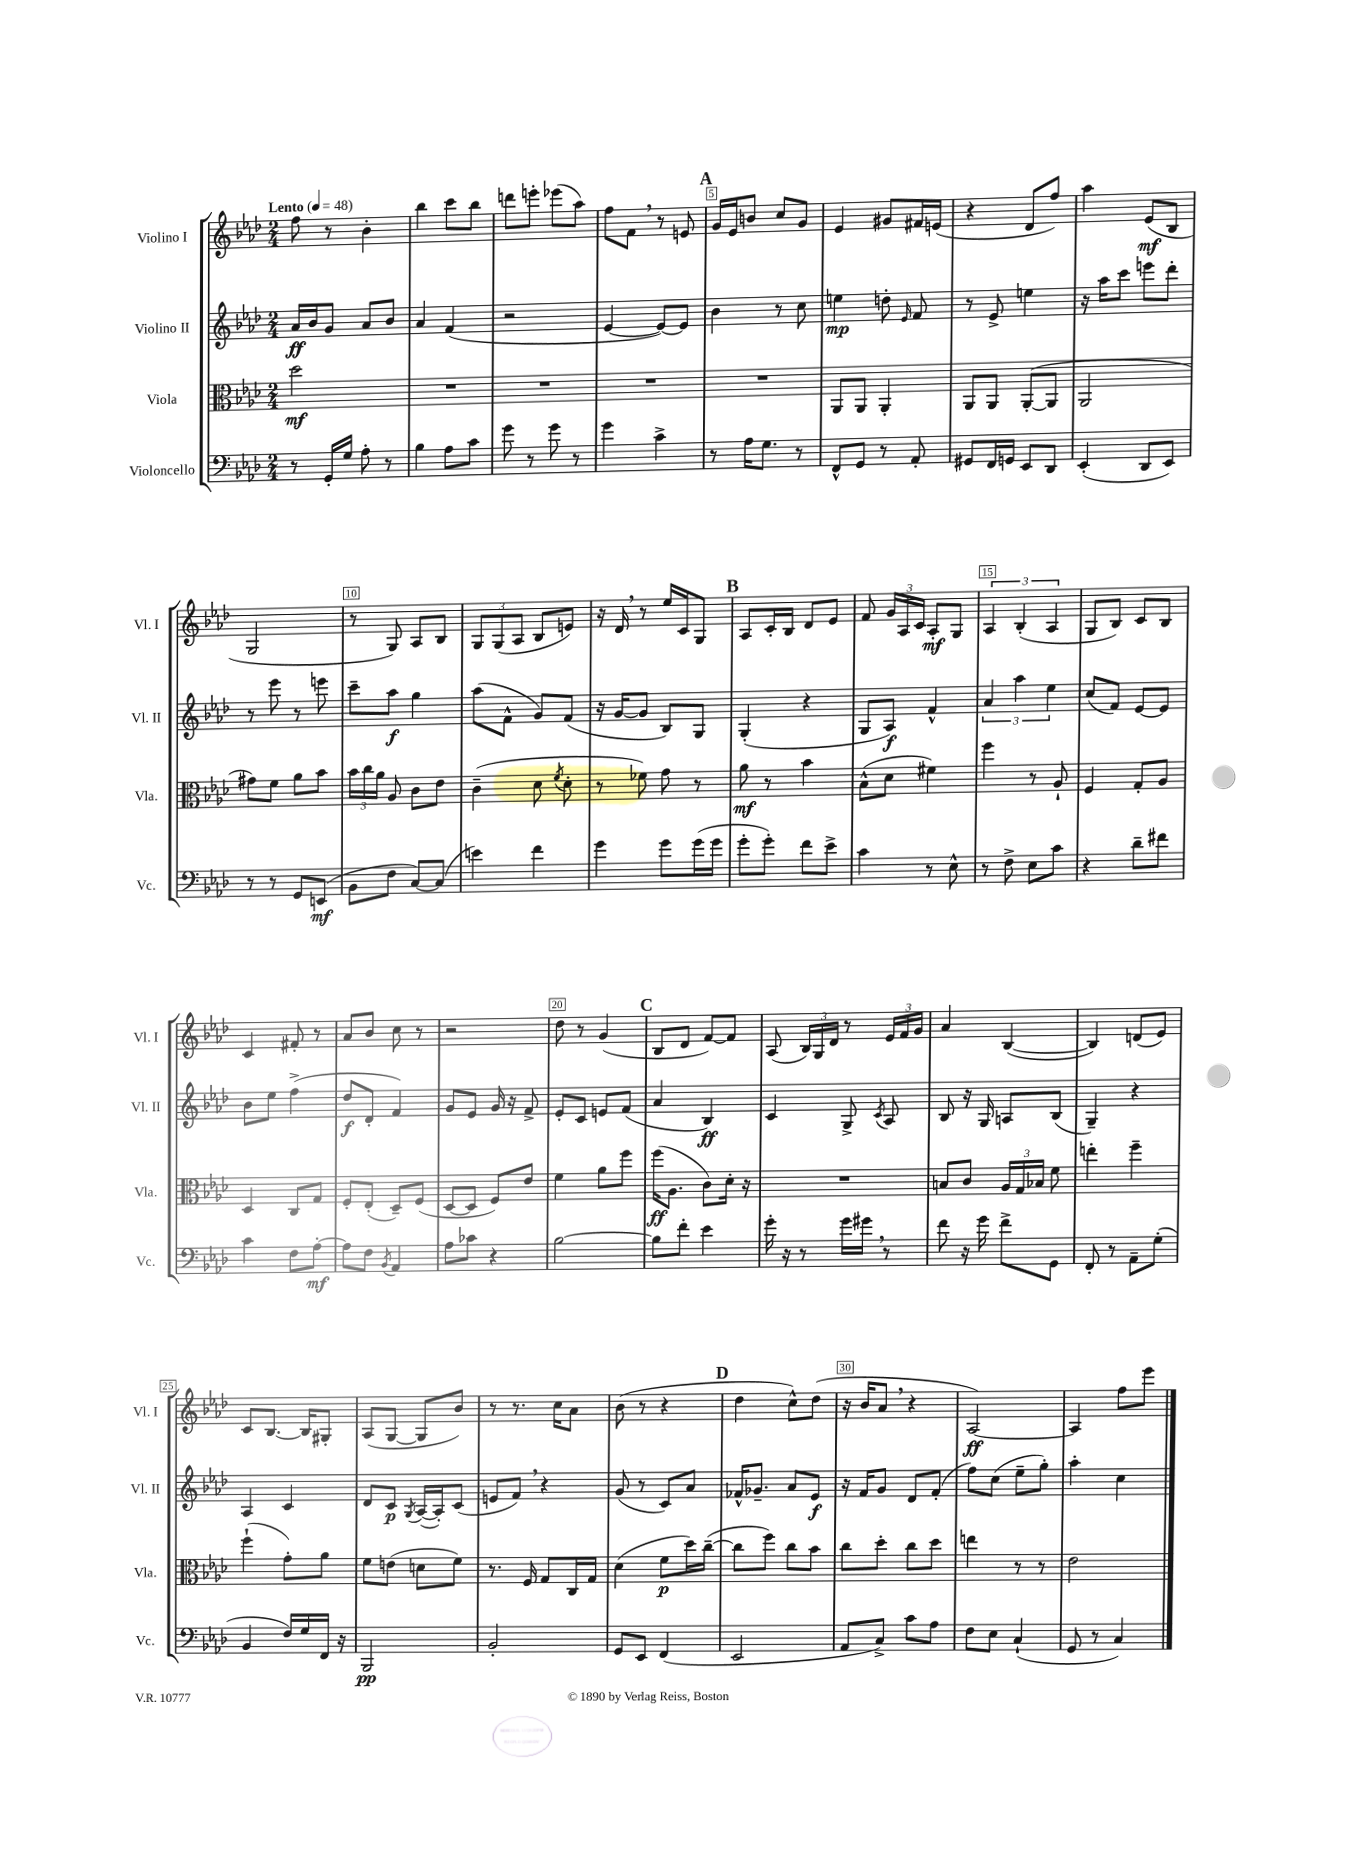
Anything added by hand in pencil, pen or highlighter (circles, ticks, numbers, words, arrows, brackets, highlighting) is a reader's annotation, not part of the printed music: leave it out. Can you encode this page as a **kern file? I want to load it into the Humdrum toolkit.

**kern	**dynam	**kern	**dynam	**kern	**dynam	**kern	**dynam
*part4	*part4	*part3	*part3	*part2	*part2	*part1	*part1
*staff4	*staff4	*staff3	*staff3	*staff2	*staff2	*staff1	*staff1
*I"Violoncello	*	*I"Viola	*	*I"Violino II	*	*I"Violino I	*
*I'Vc.	*	*I'Vla.	*	*I'Vl. II	*	*I'Vl. I	*
*clefF4	*	*clefC3	*	*clefG2	*	*clefG2	*
*k[b-e-a-d-]	*	*k[b-e-a-d-]	*	*k[b-e-a-d-]	*	*k[b-e-a-d-]	*
*M2/4	*	*M2/4	*	*M2/4	*	*M2/4	*
*MM48	*	*MM48	*	*MM48	*	*MM48	*
=1	=1	=1	=1	=1	=1	=1	=1
!	!	!	!	!	!	!LO:TX:a:B:t=Lento	!
8r	.	2dd-\	mf	16a-/LL	ff	8ff\	.
.	.	.	.	16b-/J	.	.	.
16GG'/LL	.	.	.	8g/J	.	8r	.
16G/JJ	.	.	.	.	.	.	.
8A-'\	.	.	.	8a-/L	.	4b-'\	.
8r	.	.	.	8b-/J	.	.	.
=2	=2	=2	=2	=2	=2	=2	=2
4B-\	.	2r	.	4a-/	.	4bb-\	.
8A-\L	.	.	.	(4f/	.	8ccc\L	.
8c\J	.	.	.	.	.	8bb-\J	.
=3	=3	=3	=3	=3	=3	=3	=3
8g\	.	2r	.	2r	.	8dddn\L	.
8r	.	.	.	.	.	8eeen'\J	.
8g\	.	.	.	.	.	(8eee-X\L	.
8r	.	.	.	.	.	8aa-\J)	.
=4	=4	=4	=4	=4	=4	=4	=4
4g\	.	2r	.	[4e-/	.	8ff\L	.
.	.	.	.	.	.	8f,\J	.
4c^\	.	.	.	8e-/L_)	.	8r	.
.	.	.	.	8e-/J]	.	8en/	.
!!LO:REH:place=s1:t=A
=5	=5	=5	=5	=5	=5	=5	=5
8r	.	2r	.	4b-\	.	16g/LL	.
.	.	.	.	.	.	16e-/J	.
16A-\KL	.	.	.	.	.	8bn/J	.
8.G\J	.	.	.	.	.	.	.
.	.	.	.	8r	.	8cc/L	.
8r	.	.	.	8cc\	.	8g/J	.
=6	=6	=6	=6	=6	=6	=6	=6
8FF^^/L	.	8AA-/L	.	4een\	mp	4e-/	.
8GG/J	.	8AA-/J	.	.	.	.	.
8r	.	4AA-'/	.	8ddn'\	.	8g#X/L	.
.	.	.	.	16qqe-/	.	.	.
8AA-'/	.	.	.	8f/	.	16f#X/L	.
.	.	.	.	.	.	(16en/JJ	.
=7	=7	=7	=7	=7	=7	=7	=7
8GG#X/L	.	8AA-/L	.	8r	.	4r	.
16FF/L	.	8AA-/J	.	8e-^/	.	.	.
16GGn/JJ	.	.	.	.	.	.	.
8EE-/L	.	([8AA-'/L	.	4een\	.	8d-/L	.
8DD-/J	.	8AA-/J]	.	.	.	8ff/J)	.
=8	=8	=8	=8	=8	=8	=8	=8
(4EE-'/	.	2AA-/	.	16r	.	4aa-\	.
.	.	.	.	16aa-\KL	.	.	.
.	.	.	.	8ccc\J	.	.	.
8DD-/L	.	.	.	8eeen\L	.	(8e-/L	mf
8EE-/J)	.	.	.	8ddd-'\J	.	8B-/J	.
!!LO:LB:g=z
=9	=9	=9	=9	=9	=9	=9	=9
8r	.	8g#X\L)	.	8r	.	2G/	.
8r	.	8f\J	.	8eee-\	.	.	.
8GG/L	.	8a-\L	.	8r	.	.	.
(8EEn/J	mf	8b-\J	.	8eeen\	.	.	.
=10	=10	=10	=10	=10	=10	=10	=10
8BB-\L	.	24b-\LL	.	8ccc~\L	.	8r	.
.	.	24cc\	.	.	.	.	.
.	.	24a-\JJ	.	.	.	.	.
8F\J	.	8A-/	.	8aa-\J	f	8G/)	.
[8C/L)	.	8c\L	.	4gg\	.	8A-/L	.
(8C/J]	.	8e-\J	.	.	.	8B-/J	.
=11	=11	=11	=11	=11	=11	=11	=11
4en\)	.	(4c~\	.	(8aa-\L	.	12G/L	.
.	.	.	.	.	.	(12G/	.
.	.	.	.	8f^^\J	.	.	.
.	.	.	.	.	.	12A-/J	.
4f\	.	8d-\	.	8g/L)	.	8B-/L	.
.	.	8qf/	.	.	.	.	.
.	.	8d-'\	.	(8f/J	.	8en/J)	.
=12	=12	=12	=12	=12	=12	=12	=12
4g\	.	8r	.	16r	.	16r	.
.	.	.	.	[16g/KL	.	16d-,/	.
.	.	8f-X\)	.	8g/J]	.	8r	.
8g\L	.	8g\	.	8B-/L)	.	16ee-/LL	.
.	.	.	.	.	.	16c/J	.
(16g\L	.	8r	.	8G/J	.	8G/J	.
16g\JJ	.	.	.	.	.	.	.
!!LO:REH:place=s1:t=B
=13	=13	=13	=13	=13	=13	=13	=13
8g'\L	.	8a-\	mf	(4G'/	.	8A-/L	.
8g'\J)	.	8r	.	.	.	16c'/L	.
.	.	.	.	.	.	16B-/JJ	.
8f\L	.	4b-\	.	4r	.	8d-/L	.
8e-^\J	.	.	.	.	.	8e-/J	.
=14	=14	=14	=14	=14	=14	=14	=14
4c\	.	(8B-^^\L	.	8G/L	.	8f/	.
.	.	8d-\J	.	8A-/J)	f	24g/LL	.
.	.	.	.	.	.	24A-/	.
.	.	.	.	.	.	24c/JJ	.
8r	.	4f#X\)	.	4f^^/	.	8A-'/L	mf
8E-^^\	.	.	.	.	.	8G/J	.
=15	=15	=15	=15	=15	=15	=15	=15
8r	.	4ff\	.	6a-/	.	6A-/	.
8F^\	.	.	.	.	.	.	.
.	.	.	.	6aa-\	.	(6B-'/	.
8E-\L	.	8r	.	.	.	.	.
.	.	.	.	6ee-\	.	6A-/	.
8c\J	.	8A-`/	.	.	.	.	.
=16	=16	=16	=16	=16	=16	=16	=16
4r	.	4F/	.	(8cc/L	.	8G/L	.
.	.	.	.	8f/J)	.	8B-/J)	.
8d-~\L	.	8G'/L	.	[8e-/L	.	8c/L	.
8f#X\J	.	8A-/J	.	8e-/J]	.	8B-/J	.
!!LO:LB:g=z
=17	=17	=17	=17	=17	=17	=17	=17
4c\	.	4D-/	.	8b-\L	.	4c/	.
.	.	.	.	8ee-\J	.	.	.
8F\L	.	8C/L	.	(4ff^\	.	8f#X'/	.
[8A-'\J	mf	8G/J	.	.	.	8r	.
=18	=18	=18	=18	=18	=18	=18	=18
8A-\L]	.	8F'/L	.	8dd-/L	f	8a-/L	.
8F\J	.	(8E-'/J	.	8d-'/J	.	8b-/J	.
8qBB-/	.	.	.	.	.	.	.
4AA-/	.	8D-~/L)	.	4f/)	.	8cc\	.
.	.	(8F/J	.	.	.	8r	.
=19	=19	=19	=19	=19	=19	=19	=19
8A-\L	.	[8D-/L	.	8g/L	.	2r	.
8c-X\J	.	8D-/J]	.	8e-/J	.	.	.
4r	.	8F/L)	.	16g/	.	.	.
.	.	.	.	16r	.	.	.
.	.	8e-/J	.	8f^/	.	.	.
=20	=20	=20	=20	=20	=20	=20	=20
[2B-\	.	4f\	.	8e-'/L	.	8dd-\	.
.	.	.	.	8c/J	.	8r	.
.	.	8a-\L	.	8en/L	.	(4g/	.
.	.	8ff\J	.	(8f/J	.	.	.
!!LO:REH:place=s1:t=C
=21	=21	=21	=21	=21	=21	=21	=21
8B-\L]	.	(16ff\KL	ff	4a-/	.	8B-/L	.
.	.	8.A-\J	.	.	.	.	.
8f'\J	.	.	.	.	.	8d-/J	.
4e-\	.	8c\L)	.	4B-/)	ff	[8f/L)	.
.	.	16d-'\Jk	.	.	.	8f/J]	.
.	.	16r	.	.	.	.	.
=22	=22	=22	=22	=22	=22	=22	=22
16g'\	.	2r	.	4c/	.	(8A-/	.
16r	.	.	.	.	.	.	.
8r	.	.	.	.	.	24B-/LL)	.
.	.	.	.	.	.	24G/	.
.	.	.	.	.	.	24d-/JJ	.
16g\LL	.	.	.	8G^/	.	8r	.
16g#X,\JJ	.	.	.	.	.	.	.
.	.	.	.	8qc/	.	.	.
8r	.	.	.	8A-/	.	24e-/LL	.
.	.	.	.	.	.	24f/	.
.	.	.	.	.	.	24g/JJ	.
=23	=23	=23	=23	=23	=23	=23	=23
8f\	.	8Bn/L	.	8B-/	.	4a-/	.
16r	.	8c/J	.	16r	.	.	.
16g\	.	.	.	16G/	.	.	.
8f^\L	.	24A-/LL	.	8An/L	.	([4B-/	.
.	.	24G/	.	.	.	.	.
.	.	24B-X/JJ	.	.	.	.	.
8GG\J	.	8f\	.	(8B-/J	.	.	.
=24	=24	=24	=24	=24	=24	=24	=24
8FF'/	.	4een'\	.	4G~/)	.	4B-/])	.
8r	.	.	.	.	.	.	.
8AA-~\L	.	4ff~\	.	4r	.	(8dn/L	.
(8G'\J	.	.	.	.	.	8e-/J)	.
!!LO:LB:g=z
=25	=25	=25	=25	=25	=25	=25	=25
4BB-/	.	(4ff`\	.	4A-/	.	8c/L	.
.	.	.	.	.	.	[8.B-/J	.
16F/LL)	.	8g'\L)	.	4c/	.	.	.
16G/	.	.	.	.	.	16B-/KL]	.
16FF/JJ	.	8a-\J	.	.	.	8G#X'/J	.
16r	.	.	.	.	.	.	.
=26	=26	=26	=26	=26	=26	=26	=26
2BBB-/	pp	8f\L	.	8d-/L	.	(8A-/L	.
.	.	(8en\J	.	8c/J	p	[8G/J	.
.	.	.	.	8qG/	.	.	.
.	.	8dn\L	.	([16A-/LL	.	8G/L]	.
.	.	.	.	16A-'/J])	.	.	.
.	.	8f\J)	.	(8c/J	.	8b-/J)	.
=27	=27	=27	=27	=27	=27	=27	=27
2BB-'/	.	8.r	.	8en/L	.	8r	.
.	.	.	.	8f,/J)	.	8.r	.
.	.	16F/	.	.	.	.	.
.	.	8G/L	.	4r	.	.	.
.	.	.	.	.	.	16cc\KL	.
.	.	16C/L	.	.	.	8a-\J	.
.	.	16G/JJ	.	.	.	.	.
=28	=28	=28	=28	=28	=28	=28	=28
8GG/L	.	(4d-\	.	(8g/	.	(8b-\	.
8EE-/J	.	.	.	8r	.	8r	.
(4FF/	.	8f\L	p	8c/L)	.	4r	.
.	.	16dd-\L)	.	8a-/J	.	.	.
.	.	([16cc~\JJ	.	.	.	.	.
!!LO:REH:place=s1:t=D
=29	=29	=29	=29	=29	=29	=29	=29
2EE-/	.	8cc\L]	.	16f-X^^/KL	.	4dd-\	.
.	.	.	.	8.g-X~/J	.	.	.
.	.	8ff\J)	.	.	.	.	.
.	.	8cc\L	.	8a-/L	.	8cc^^\L)	.
.	.	8b-\J	.	8e-/J	f	(8dd-\J	.
=30	=30	=30	=30	=30	=30	=30	=30
8AA-/L	.	8cc\L	.	16r	.	16r	.
.	.	.	.	16f/KL	.	16b-/KL	.
8C^/J)	.	8dd-'\J	.	8g/J	.	8a-,/J	.
8c\L	.	8cc\L	.	8d-/L	.	4r	.
8A-\J	.	8dd-\J	.	(8f'/J	.	.	.
=31	=31	=31	=31	=31	=31	=31	=31
8F\L	.	4een\	.	8ff\L)	.	[2A-/)	ff
8E-\J	.	.	.	(8cc\J	.	.	.
(4C`/	.	8r	.	8ee-~\L	.	.	.
.	.	8r	.	8gg'\J)	.	.	.
=32	=32	=32	=32	=32	=32	=32	=32
8GG/	.	2e-\	.	4aa-'\	.	4A-/]	.
8r	.	.	.	.	.	.	.
4C/)	.	.	.	4cc\	.	8ff\L	.
.	.	.	.	.	.	8eee-\J	.
==	==	==	==	==	==	==	==
*-	*-	*-	*-	*-	*-	*-	*-
